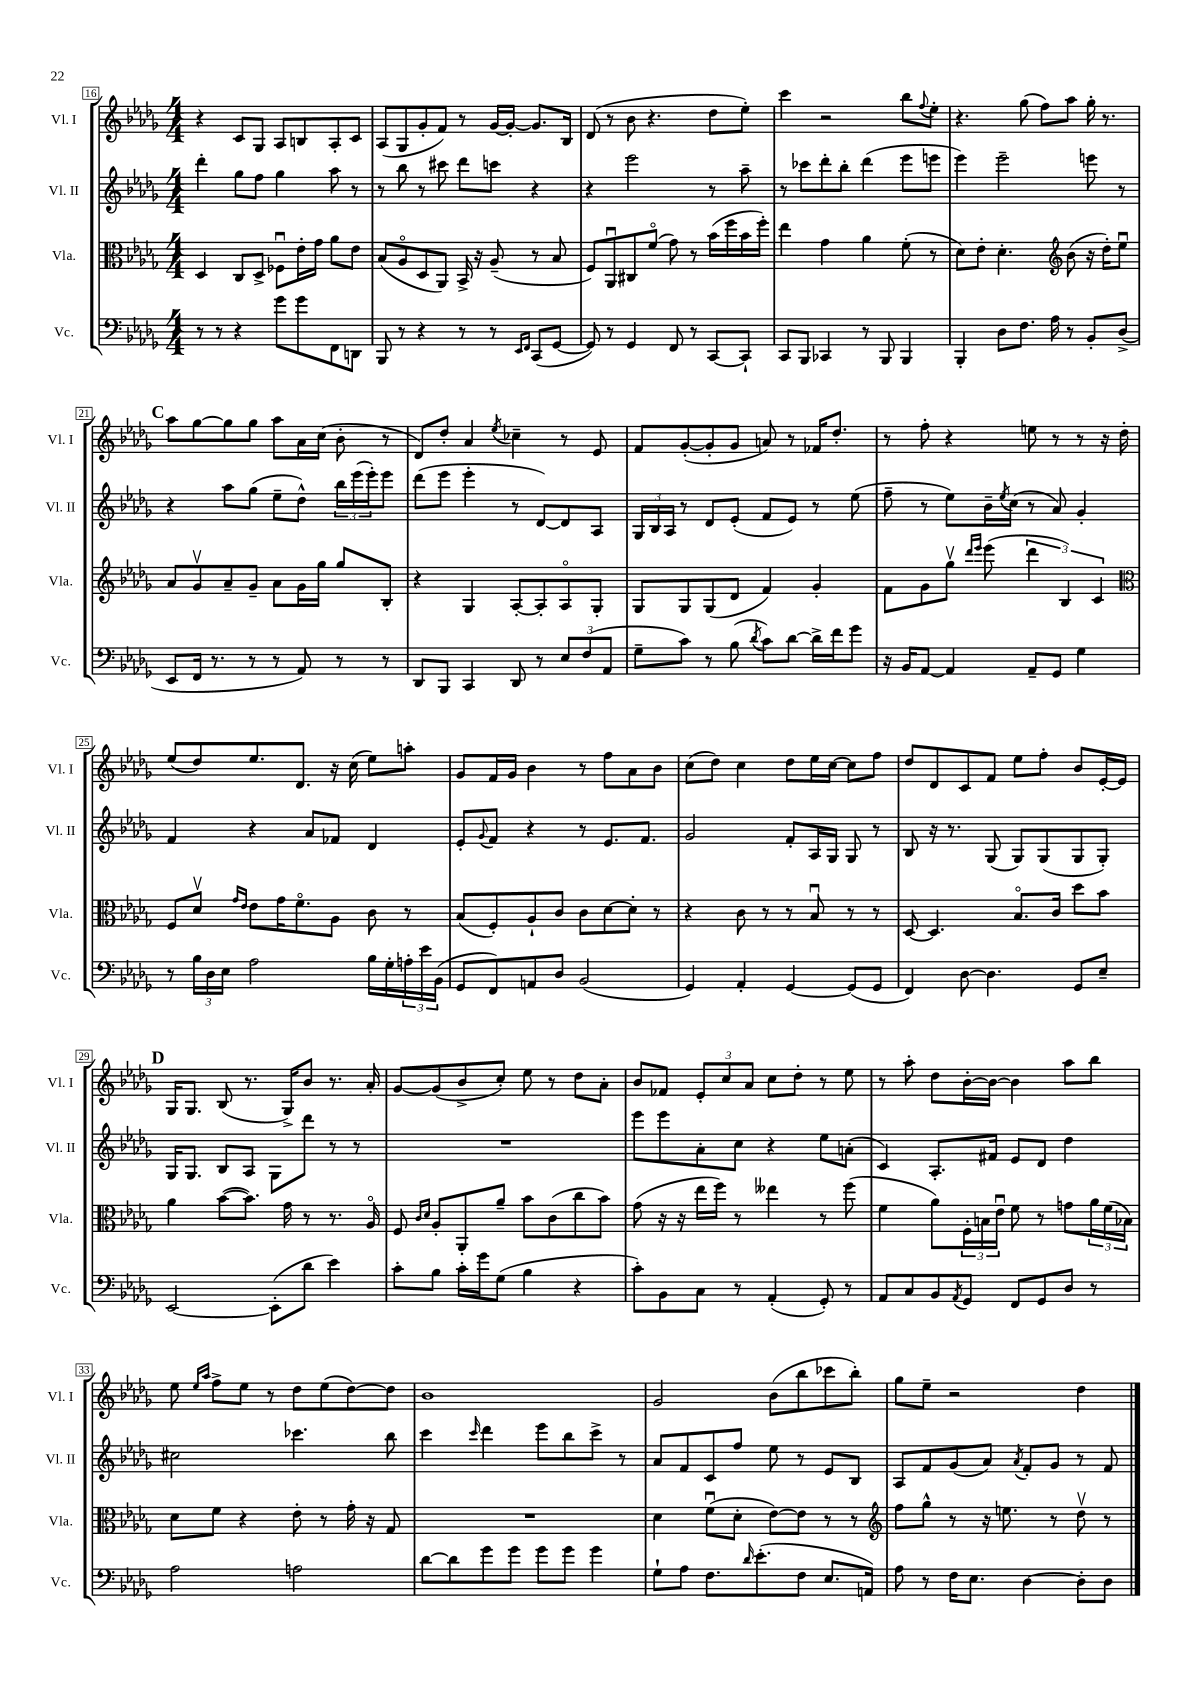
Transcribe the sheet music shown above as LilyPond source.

<<
\new StaffGroup <<
\new Staff = "s0" \with { instrumentName = "Vl. I" shortInstrumentName = "Vl. I" } {
    \clef treble \key des \major \numericTimeSignature \time 4/4
    r4 c'8 ges8 aes8 b8 aes8-. c'8 |
    aes8( ges8 ges'8-. f'8) r8 ges'16~ ges'16~-. ges'8. bes16 |
    des'8( r8 bes'8 r4. des''8 ees''8-.) |
    c'''4 r2 bes''8 \appoggiatura { f''8 } ees''8-. |
    r4. ges''8( f''8) aes''8 ges''16-. r8. |
    \mark \markup { \bold "C" } aes''8 ges''8~ ges''8 ges''8 aes''8 aes'16 c''16( bes'8-. r8 |
    des'8) des''8-. aes'4 \acciaccatura { ees''8 } ces''4-- r8 ees'8 |
    f'8 ges'8~-.( ges'8-. ges'8 a'8) r8 fes'16 des''8.-. |
    r8 f''8-. r4 e''8 r8 r8 r16 des''16-. |
    ees''8( des''8) ees''8. des'8. r16 c''16( ees''8) a''8-. |
    ges'8 f'16 ges'16 bes'4 r8 f''8 aes'8 bes'8 |
    c''8( des''8) c''4 des''8 ees''16 c''16~ c''8 f''8 |
    des''8 des'8 c'8 f'8 ees''8 f''8-. bes'8 ees'16~-. ees'16 |
    \mark \markup { \bold "D" } ges16 ges8. bes8( r8. ges16->) bes'8 r8. aes'16-. |
    ges'8~ ges'8( bes'8-> c''8-.) ees''8 r8 des''8 aes'8-. |
    bes'8 fes'8 \tuplet 3/2 { ees'8-. c''8 aes'8 } c''8 des''8-. r8 ees''8 |
    r8 aes''8-. des''8 bes'16~-. bes'16~ bes'4 aes''8 bes''8 |
    ees''8 \grace { ees''16 aes''16 } f''8-> ees''8 r8 des''8 ees''8( des''8~) des''8 |
    bes'1 |
    ges'2 bes'8( bes''8 ces'''8 bes''8-.) |
    ges''8 ees''8-- r2 des''4 \bar "|." |
}
\new Staff = "s1" \with { instrumentName = "Vl. II" shortInstrumentName = "Vl. II" } {
    \clef treble \key des \major \numericTimeSignature \time 4/4
    des'''4-. ges''8 f''8 ges''4 aes''8 r8 |
    r8 bes''8 r8 cis'''8 des'''8 c'''8 r4 |
    r4 ees'''2 r8 aes''8-- |
    r8 ces'''8 des'''8-. bes''8-. des'''4( ees'''8 e'''8 |
    ees'''4) ees'''2-- e'''8 r8 |
    \mark \markup { \bold "C" } r4 aes''8 ges''8( ees''8-- des''8-^) \tuplet 3/2 { bes''16 ees'''16( ees'''16-.) } ees'''8 |
    des'''8( ees'''8 ees'''4-. r8 des'8~) des'8 aes8 |
    \tuplet 3/2 { ges16 bes16 aes16 } r8 des'8 ees'8-.( f'8 ees'8) r8 ees''8( |
    f''8-- r8 ees''8) bes'16-- \acciaccatura { ees''8 } c''16( r8 aes'8) ges'4-. |
    f'4 r4 aes'8 fes'8 des'4 |
    ees'8-. \appoggiatura { ges'8 } f'8 r4 r8 ees'8. f'8. |
    ges'2 f'8-. aes16 ges16 ges8 r8 |
    bes8 r16 r8. ges8( ges8) ges8( ges8 ges8-.) |
    \mark \markup { \bold "D" } ges16 ges8. bes8 aes8 ges8 des'''8 r8 r8 |
    R1 |
    ees'''8 ees'''8 aes'8-. c''8 r4 ees''8 a'8-.( |
    c'4) aes8.-. fis'16 ees'8 des'8 des''4 |
    cis''2 ces'''4. bes''8 |
    c'''4 \grace { c'''16 } des'''4 ees'''8 bes''8 c'''8-> r8 |
    aes'8 f'8 c'8 f''8 ees''8 r8 ees'8 bes8 |
    aes8 f'8 ges'8( aes'8) \acciaccatura { aes'8 } f'8-. ges'8 r8 f'8 \bar "|." |
}
\new Staff = "s2" \with { instrumentName = "Vla." shortInstrumentName = "Vla." } {
    \clef alto \key des \major \numericTimeSignature \time 4/4
    des4 c8 des8-> fes8\downbow ees'16-. ges'16 aes'8 ees'8 |
    bes8( aes8\flageolet des8 aes,8) bes,16-> r16 aes8--( r8 bes8 |
    f8) aes,8\downbow cis8 f'8\flageolet( ges'8) r8 bes'16( f''16 bes'16 f''16-.) |
    ees''4 ges'4 aes'4 f'8-.( r8 |
    des'8) ees'8-. des'4.-. \clef treble bes'8( r16 des''16-.) ees''8\downbow |
    \mark \markup { \bold "C" } aes'8 ges'8\upbow aes'8-- ges'8-- aes'8 ges'16 ges''16 ges''8 bes8-. |
    r4 ges4 aes8~-. aes8-. aes8\flageolet ges8-. |
    ges8 ges8 ges8( des'8 f'4) ges'4-. |
    f'8 ges'8 ges''8\upbow \grace { des'''16 ees'''16 } ees'''8( \tuplet 3/2 { des'''4 bes4) c'4 } |
    \clef alto f8 des'8\upbow \grace { ges'16 ees'16 } ees'8 ges'16 f'8.\flageolet aes8 c'8 r8 |
    bes8( f8-.) aes8-! c'8 c'8 des'8~ des'8-. r8 |
    r4 c'8 r8 r8 bes8\downbow r8 r8 |
    des8~ des4. bes8.\flageolet c'16 des''8 bes'8 |
    \mark \markup { \bold "D" } aes'4 bes'8~( bes'8.) ges'16 r8 r8. aes16\flageolet |
    f8 \grace { c'16 des'16 } aes8-. aes,8-. aes'8-- bes'8 c'8( c''8 bes'8) |
    ges'8( r16 r16 ees''16 f''16) r8 eeses''4 r8 f''8( |
    f'4 aes'8) \tuplet 3/2 { f16-. b16 ees'16\downbow } f'8 r8 g'8 \tuplet 3/2 { aes'16 f'16( bes16) } |
    des'8 f'8 r4 ees'8-. r8 ges'16-. r16 ges8 |
    R1 |
    des'4 f'8\downbow( des'8-. ees'8~) ees'8 r8 r8 |
    \clef treble f''8 ges''8-^ r8 r16 e''8. r8 des''8\upbow r8 \bar "|." |
}
\new Staff = "s3" \with { instrumentName = "Vc." shortInstrumentName = "Vc." } {
    \clef bass \key des \major \numericTimeSignature \time 4/4
    r8 r8 r4 ges'8 ges'8 f,8 d,8 |
    bes,,8 r8 r4 r8 r8 \grace { ees,16 f,16 } c,8( ges,8~ |
    ges,8) r8 ges,4 f,8 r8 c,8~ c,8-! |
    c,8 bes,,8 ces,4 r8 bes,,8 bes,,4 |
    bes,,4-. des8 f8. aes16 r8 bes,8-. des8->( |
    \mark \markup { \bold "C" } ees,8 f,16 r8. r8 r8 aes,8) r8 r8 |
    des,8 bes,,8 c,4 des,8 r8 \tuplet 3/2 { ees8 f8( aes,8 } |
    ges8-- c'8) r8 bes8( \acciaccatura { des'8 } c'8) des'8~ des'16-> f'16 ges'8 |
    r16 bes,16 aes,8~ aes,4 aes,8-- ges,8 ges4 |
    r8 \tuplet 3/2 { bes16 des16 ees16 } aes2 bes16 ges16-. \tuplet 3/2 { a16-. ees'16 bes,16( } |
    ges,8 f,8) a,8 des8 bes,2( |
    ges,4) aes,4-. ges,4~ ges,8( ges,8 |
    f,4) des8~ des4. ges,8 ees8-- |
    \mark \markup { \bold "D" } ees,2~ ees,8-.( des'8 ees'4) |
    c'8-. bes8 c'16-. ges'16 ges8( bes4 r4 |
    c'8-.) bes,8 c8 r8 aes,4-.( ges,8-.) r8 |
    aes,8 c8 bes,8 \acciaccatura { aes,8 } ges,8 f,8 ges,8 des8 r8 |
    aes2 a2 |
    des'8~ des'8 ges'8 ges'8 ges'8 ges'8 ges'4 |
    ges8-! aes8 f8. \grace { des'16 } ees'8.-.( f8 ees8. a,16) |
    aes8 r8 f16 ees8. des4~ des8-. des8 \bar "|." |
}
>>
>>
\layout { \context { \Score currentBarNumber = #16 \override BarNumber.stencil = #(make-stencil-boxer 0.1 0.3 ly:text-interface::print) } }
